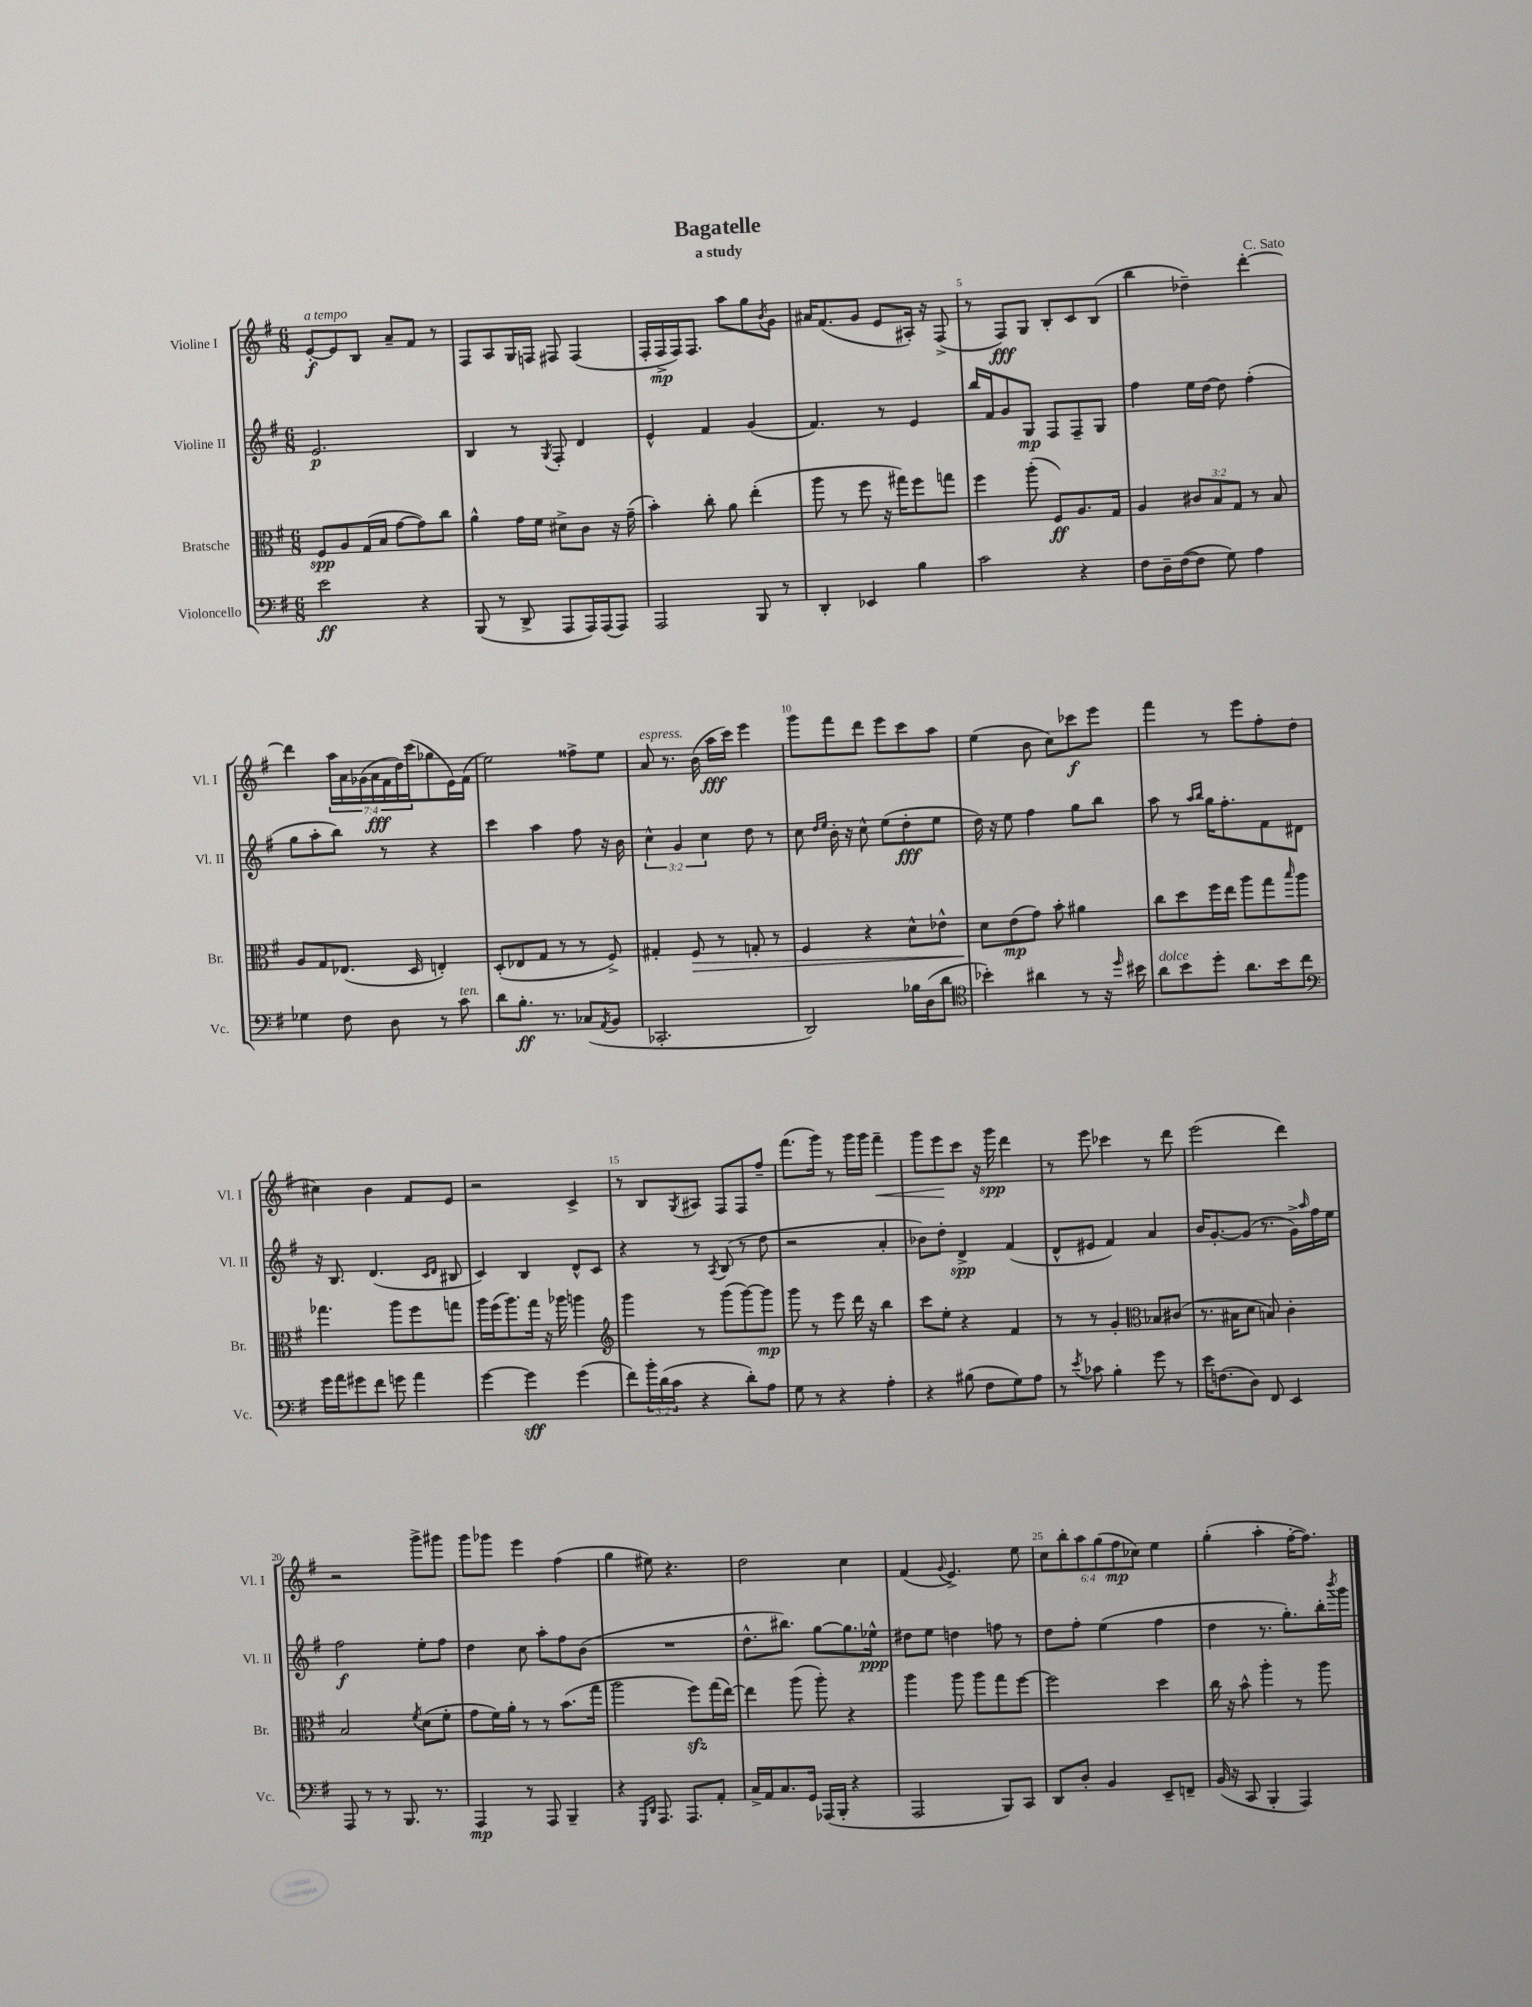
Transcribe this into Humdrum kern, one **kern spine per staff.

**kern	**kern	**kern	**kern
*staff4	*staff3	*staff2	*staff1
*clefF4	*clefC3	*clefG2	*clefG2
*k[f#]	*k[f#]	*k[f#]	*k[f#]
*M6/8	*M6/8	*M6/8	*M6/8
2e\	8F#/L	2.e/	[8e'/L
.	8A/	.	8e/]
.	(16G/L	.	8B/J
.	16B/JJ	.	.
.	[8g\L	.	8a~/L
4r	8g\])	.	8f#/J
.	8cc\J	.	8r
=	=	=	=
(8BBB/	4a^^\	4B/	8F#/L
8r	.	.	8A/
8DD^/	16g\LL	8r	16G/L
.	16f#\JJ	.	16F/JJ
.	.	8qG/	.
8AAA/L	8d#^\L	8F#'/	8F#/
16AAA/L)	8c\J	4d/	(4F#/
(16AAA/J	.	.	.
8AAA/J)	16r	.	.
.	(16g~\	.	.
=	=	=	=
2AAA/	4b'\)	4e^^/	16F#'/LL
.	.	.	16F#^/
.	.	.	16F#/J)
.	.	.	8.F#/J
.	8cc'\	4f#/	.
.	8a\	.	8aa\L
8BBB/	(4ee'\	(4g/	8gg\
.	.	.	8qb/
8r	.	.	8g\J
=	=	=	=
4DD'/	8aa\	4.f#/)	16a#/LK
.	.	.	(8.f#/
.	8r	.	.
4EE-/	8ff#\	.	8g/J
.	16r	8r	8e/L
.	16gg#\LK)	.	.
4B\	8ff#\	4e/	16A#'/Jk)
.	.	.	16r
.	8gg\J	.	(8F#^/
=	=	=	=
2c\	4ff#\	16bb/LL	8r
.	.	16f#/J	.
.	.	8g/	8F#/L)
.	(8aa'\	8G/J	8G/J
.	8F#/L)	8F#/L	8B'/L
4r	8.A/	8F#~/	8c/
.	.	8G/J	(8B/J
.	16G/Jk	.	.
=	=	=	=
8F#\L	4A/	4ff#\	4bb\
16D~\L	.	.	.
([16F#\J	.	.	.
8F#\]J	12c#/L	16ee\LL	4dd-~\)
.	.	[16dd\JJ	.
.	12B/	.	.
8G\)	.	8dd\]	.
.	12G/J	.	.
4A\	8r	(4ff#'\	[4ddd'\
.	8B/	.	.
=	=	=	=
4G-\	8A/L	8gg\L	4ddd\]
.	8G/	8aa'\	.
8F#\	(8.E-/J	8bb\J)	28aa\LL
.	.	.	28a\
.	.	.	(28g-\
.	.	.	28a\
8D\	.	8r	.
.	.	.	28f#\
.	.	.	28dd\)
.	16D/	.	.
.	.	.	(28ccc\J
8r	4E'/)	4r	8gg-\
8c\	.	.	16e\L)
.	.	.	(16f#\JJ
=	=	=	=
8d\L	(8D'/L	4ccc\	2ee\)
8.B'\J	8E-/	.	.
.	8G/J	4aa\	.
8.r	.	.	.
.	8r	.	.
(8C-/L	8r	8ff#\	8ff##^\L
8qAA/	.	.	.
8BB/J	8F#^/)	16r	8ee\J
.	.	16b\	.
=	=	=	=
2.CC-'/	4G#'/	6cc^^\	8a/
.	.	.	8.r
.	.	6g/	.
.	8F#/	.	.
.	.	.	(16b\
.	.	6cc\	.
.	8r	.	16aa\LL
.	.	.	16ccc\JJ)
.	8G'/	8dd\	4eee\
.	8r	8r	.
=	=	=	=
2DD/)	4F#/	8cc\	8ggg\L
.	.	16qqdd/LL	.
.	.	16qqee/JJ	.
.	.	16b'\	8fff#\
.	.	16r	.
.	4r	8cc^^\	8ddd\J
.	.	(8ee\L	8eee\L
16B-\LL	8d^^\L	8dd'\	8ccc\
(16D\J	.	.	.
8d\J	8e-^^\J	8ee\J	8aa\J
=	=	=	=
*clefC4	*	*	*
4b-'\)	8d\L	16dd\)	(4ee\
.	.	16r	.
.	(8e\	8ee\	.
4a#\	8g\J)	4ff#\	8b\
.	8b'\	.	8cc\L)
8r	4a#\	8gg\L	8ccc-\
16r	.	8bb\J	8eee\J
16qqdd/	.	.	.
16b#\	.	.	.
=	=	=	=
8a\L	8cc\L	8aa\	4fff#\
8b\	8dd\	8r	.
.	.	16qqaa/LL	.
.	.	16qqbb/JJ	.
8dd'\J	16ff#\L	16gg\LK	8r
.	16ee\JJ	8.ff#'\	.
8.a\L	8aa\L	.	8eee\L
.	8gg\	8f#\	8ff#'\
16b\k	.	.	.
.	16qqbb/	.	.
8cc\J	8aa\J	8d#\J	(8dd\J
=	=	=	=
*clefF4	*	*	*
16g\LL	4.gg-\	16r	4cc#\)
16a\J	.	8.B/	.
8g#\	.	.	.
8f#\J	.	(4.d/	4b\
8g\	8aa\L	.	.
4a\	8ff#\	.	8f#/L
.	.	16qqc/LL	.
.	.	16qqd/JJ	.
.	8gg\J	8B#/	8e/J
=	=	=	=
[4g\	16aa\LL	4c/)	2r
.	(16ff#\J	.	.
.	8.aa\)	.	.
4g\]	.	4B/	.
.	16gg\Jk	.	.
.	16r	.	.
.	16aa-\	.	.
(4g\	4aa\	8d^^/L	4c^/
.	.	8c/J	.
=	=	=	=
*	*clefG2	*	*
8f#\L)	4ggg\	4r	8r
24b'\L	.	.	8B/L
(24d\	.	.	.
24c\JJ	.	.	.
.	.	.	8qG/
4r	8r	8r	8A#/J
.	.	8qA/	.
.	(8ggg\L	(8B/	8F#/L
8d'\L)	[8ggg\)	8r	8F#/
8A\J	8ggg\]J	8dd\	8ff#~/J
=	=	=	=
8G\	8ggg\	2r	(8.fff#\L
8r	8r	.	.
.	.	.	16ggg\Jk)
4r	8eee\	.	8r
.	16ddd\	.	16ggg\LL
.	16r	.	16ggg\JJ
4A'\	4bb\	4a'/	4fff#~\
=	=	=	=
4r	8ccc\L	8b-\L)	8ggg\L
.	8ee'\J	8dd'\J	8eee\
(8B#\	4r	4d^/	8ccc\J
8F#\L	.	.	16r
.	.	.	16ggg\
8G\)	4f#/	(4f#/	4ddd\
8A\J	.	.	.
=	=	=	=
8r	8r	8d^^/L	8r
8qe/	.	.	.
8c-\	8r	8e#/J	8eee\
4B'\	4g'/	4f#/)	4ccc-\
*	*clefC3	*	*
8g\	8B-/L	4a/	8r
8r	(8c#/J	.	8ddd\
=	=	=	=
16e\LK	8.r	16b/LK	(2eee\
(8.F\	.	[8.g'/	.
.	16B#\LK	.	.
8D\J)	8d\J	(8g/]J	.
8FF#/	8B/)	8.r	.
4EE/	4c'\	.	4ddd\)
.	.	16g^\LL)	.
.	.	16qqaa/	.
.	.	16ff#\	.
.	.	16ee\JJ	.
=	=	=	=
8AAA/	2B/	2ff#\	2r
8r	.	.	.
8r	.	.	.
8.BBB/	.	.	.
.	8qf#/	.	.
.	(8d\L	8ee'\L	8ggg^\L
8.r	.	.	.
.	8f#'\J	8ff#\J	8ggg#\J
=	=	=	=
4AAA/	8g\L	4dd\	8ggg\L
.	16f#\L)	.	8ggg-\J
.	16a'\JJ	.	.
8r	8r	8cc\	4eee\
8AAA/	8r	8aa'\L	.
4BBB~/	(8.b\L	8ff#\	(4ff#\
.	.	(8b\J	.
.	16gg\Jk	.	.
=	=	=	=
4r	2aa\	2.r	4gg\
16qqGGG/LL	.	.	.
16qqDD/JJ	.	.	.
8.AAA/	.	.	8ee#\)
.	.	.	4.r
8.AAA/L	.	.	.
.	8ff#\L)	.	.
8AA'/J	(16gg\L	.	.
.	[16ee\JJ)	.	.
=	=	=	=
16C^/LL	4ee\]	8.dd^^\L	2dd\
16AA/J	.	.	.
8.C/	.	.	.
.	.	8.bb#\J)	.
.	(8aa\	.	.
16GG/Jk	.	.	.
(16AAA-/LL	8aa'\)	[8gg\L	.
16BBB'/JJ	.	.	.
4r	4r	8.gg\]	4cc\
.	.	16ee-^^\Jk	.
=	=	=	=
2AAA/	4aa\	8dd#\L	(4f#/
.	.	8ee\J	.
.	.	.	8qqg/
.	8aa\	4dd\	4.e^/)
.	8aa\L	.	.
8BBB/L)	8gg\	8ff\	.
8CC/J	[8ff#\J	8r	8ee\
=	=	=	=
8DD/L	2ff#\]	8dd\L	12cc\L
.	.	.	12bb'\
8D'/J	.	8ff#'\J	.
.	.	.	12aa\
4BB/	.	(4ee\	(12gg\
.	.	.	12ff#\
.	.	.	12cc-\J)
8EE~/L	4dd\	4ff#\	4ee\
8FF~/J	.	.	.
=	=	=	=
(16BB/	16cc\	4dd\	(4gg'\
16r	16r	.	.
8CC/	8b^^\	.	.
4BBB'/	4aa'\	8.r	4aa'\
.	.	8.gg'\L)	.
4AAA/)	8r	.	[16ff#'\LK
.	.	.	8.ff#\]J)
.	8aa\	16bb'\L	.
.	.	8qbbb/	.
.	.	16ggg\JJ	.
==	==	==	==
*-	*-	*-	*-
